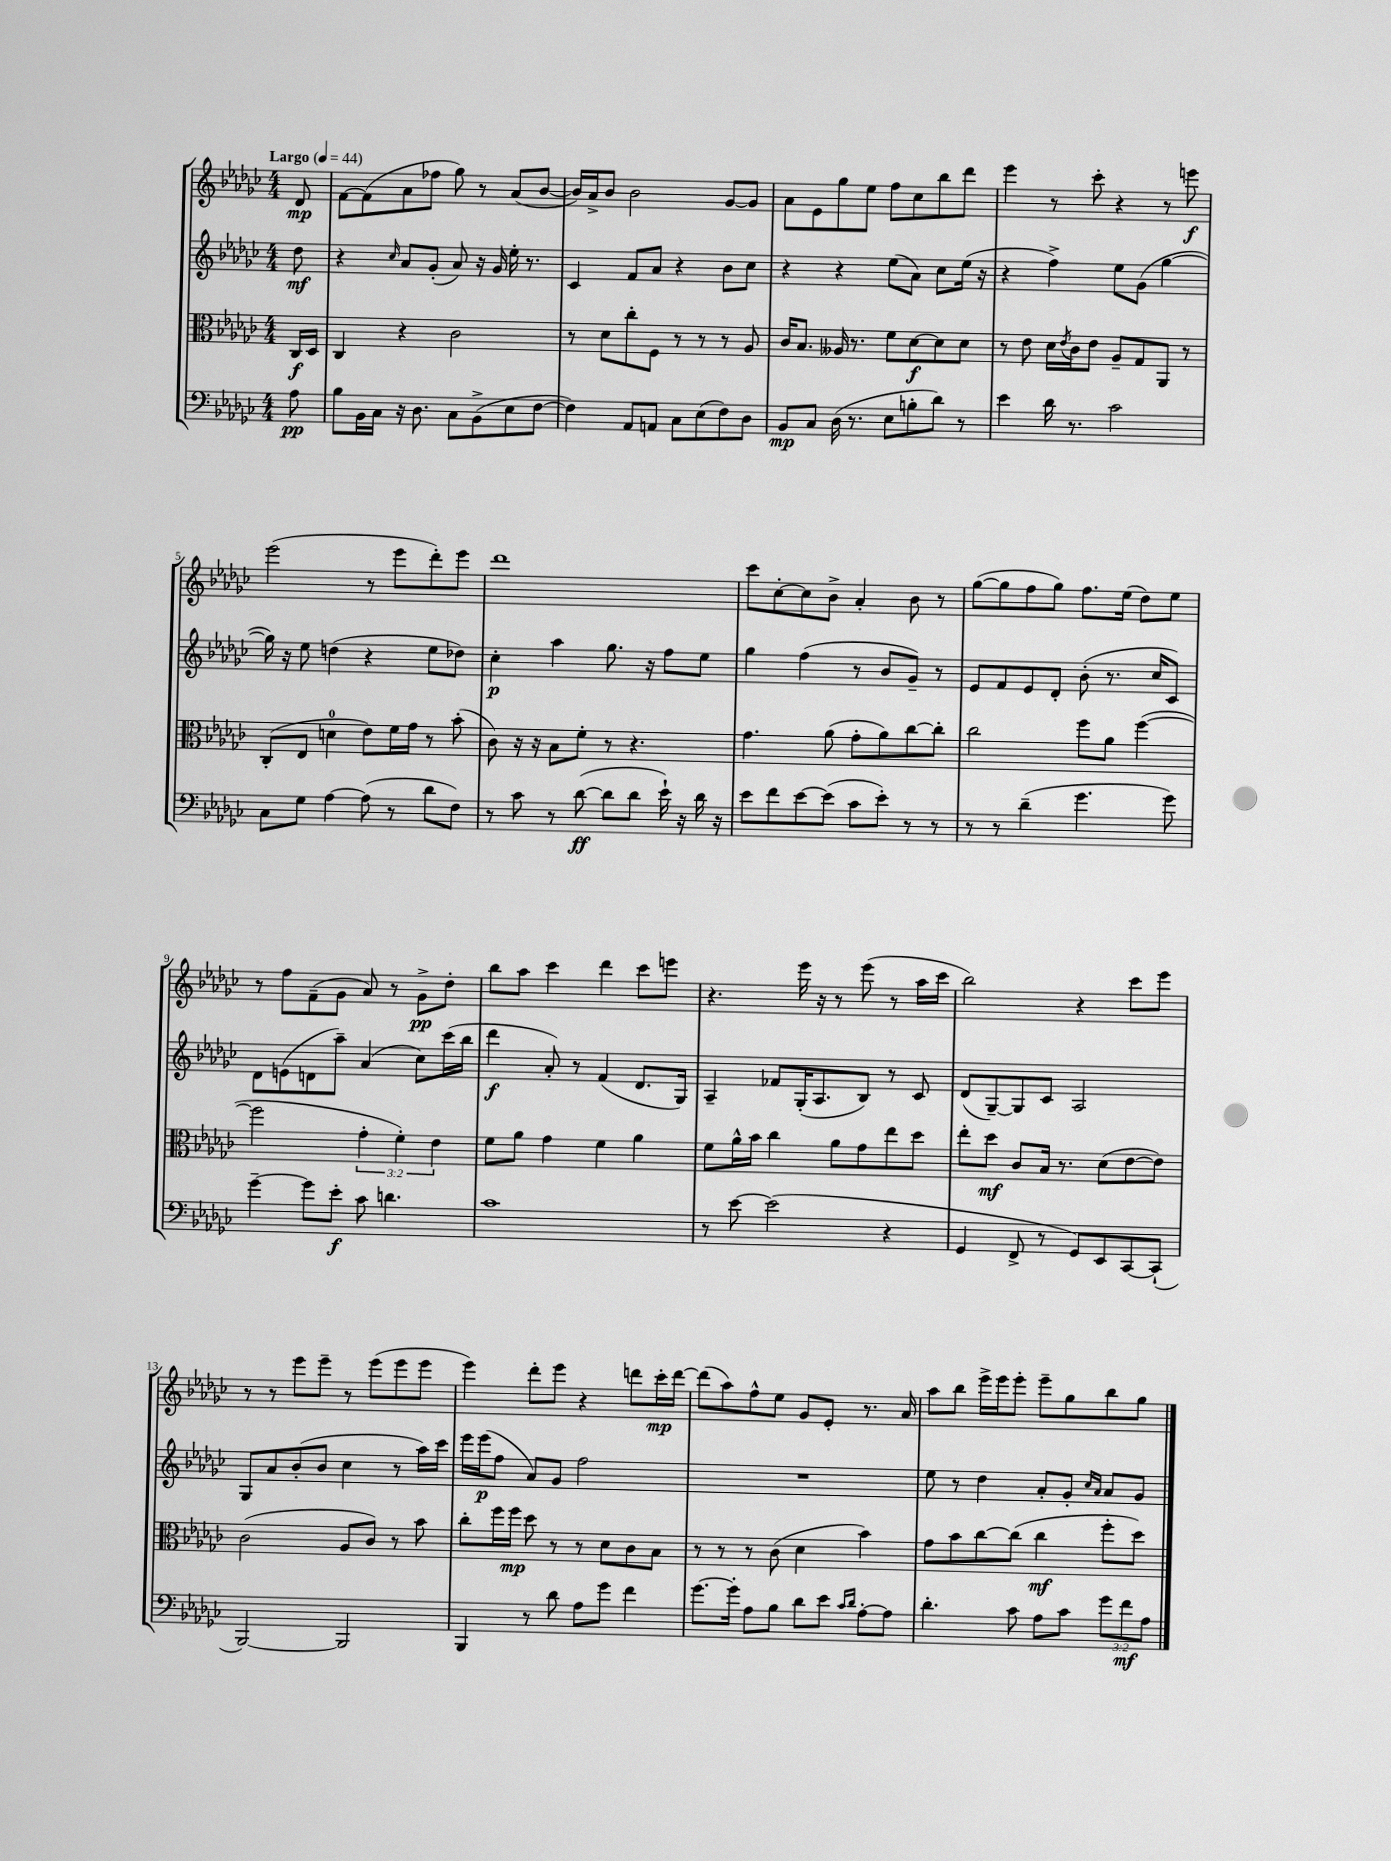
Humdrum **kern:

**kern	**kern	**kern	**kern
*staff4	*staff3	*staff2	*staff1
*clefF4	*clefC3	*clefG2	*clefG2
*k[b-e-a-d-g-c-]	*k[b-e-a-d-g-c-]	*k[b-e-a-d-g-c-]	*k[b-e-a-d-g-c-]
*M4/4	*M4/4	*M4/4	*M4/4
*MM44	*MM44	*MM44	*MM44
8A-	16C-	8dd-	8d-
.	16D-	.	.
=	=	=	=
8B-	4C-	4r	[8f
16BB-	.	.	(8f]
16C-	.	.	.
.	.	16qqcc-	.
16r	4r	8a-	8a-
8.D-	.	.	.
.	.	(8g-'	8ff-
8C-	2c-	8a-)	8gg-)
(8BB-^	.	16r	8r
.	.	16g-	.
8E-	.	16ee-'	(8a-
.	.	8.r	.
[8F	.	.	[8b-
=	=	=	=
4F])	8r	4c-	16b-])
.	.	.	16a-^
.	8d-	.	8b-
8AA-	8cc-'	8f	2b-
8AA	8F	8a-	.
8C-	8r	4r	.
(8E-	8r	.	.
8F)	8r	8b-	[8g-
8D-	8A-	8cc-	8g-]
=	=	=	=
8BB-	16c-	4r	8a-
.	8.B-	.	.
8C-	.	.	8e-
(16D-	16A--	4r	8gg-
8.r	8.r	.	.
.	.	.	8ee-
8E-	8f	(8ee-	8ff
8B'	[8d-	8a-)	8cc-
8d-)	8d-]	8cc-	8bb-
8r	8d-	(16ee-	8ddd-
.	.	16r	.
=	=	=	=
4e-	8r	4r	4eee-
.	8e-	.	.
16d-	16d-	4ff^)	8r
.	8qe-	.	.
8.r	16c-	.	.
.	8e-	.	8ccc-'
2c-	8A-~	8ee-	4r
.	8G-	(8g-	.
.	8AA-	[4gg-	8r
.	8r	.	8eee
=	=	=	=
8C-	(8C-'	16gg-])	(2eee-
.	.	16r	.
8G-	8E-	8ee-	.
[4A-	4d	(4dd	.
(8A-]	8e-)	4r	8r
8r	16f	.	8eee-
.	16g-	.	.
8d-	8r	8ee-	8ddd-')
8F)	(8b-'	8dd-)	8eee-
=	=	=	=
8r	8c-)	4cc-'	1ddd-
8c-	16r	.	.
.	16r	.	.
8r	8B-	4aa-	.
([8d-	8f'	.	.
8d-]	8r	8.gg-	.
8d-	4.r	.	.
.	.	16r	.
16e-`)	.	8ff	.
16r	.	.	.
16d-	.	8ee-	.
16r	.	.	.
=	=	=	=
8e-	4.g-	4gg-	8ccc-
8f	.	.	[8cc-'
[8e-	.	(4ff	8cc-]
(8e-]	(8a-	.	8b-^
8c-	8g-'	8r	4a-'
8e-')	8a-)	8b-	.
8r	[8cc-	8g-~)	8b-
8r	8cc-']	8r	8r
=	=	=	=
8r	2cc-	8e-	([8gg-
8r	.	8f	8gg-]
(4d-~	.	8e-	8ff
.	.	8d-'	8gg-)
4.g-	8ff	(8b-'	8.ff
.	8a-	8.r	.
.	.	.	(16ee-
.	([4ff	.	8dd-)
.	.	16cc-	.
8g-)	.	8c-)	8ee-
=	=	=	=
[4g-~	2ff]	8d-	8r
.	.	(8e	8ff
8g-]	.	8d	(8f~
8e-'	.	8aa-~)	8g-
8c-	6g-'	(4a-	8a-)
4.d	.	.	8r
.	6f')	.	.
.	.	8cc-)	8g-^
.	6e-	.	.
.	.	(16ccc-	8dd-'
.	.	16bb-	.
=	=	=	=
1c-	8f	4ddd-	8bb-
.	8a-	.	8aa-
.	4g-	8a-')	4ccc-
.	.	8r	.
.	4f	(4f	4ddd-
.	4a-	8.d-	8ccc-
.	.	.	8eee
.	.	16G-)	.
=	=	=	=
8r	8f	4A-~	4.r
[8e-	16a-^^	.	.
.	16b-	.	.
(2e-]	4cc-	8f-	.
.	.	(16G-'	16eee-
.	.	8.A-	16r
.	8a-	.	8r
.	8g-	8B-)	(8eee-
4r	8ee-	8r	8r
.	8dd-	8c-	16aa-
.	.	.	16ccc-
=	=	=	=
4GG-	8ee-'	(8d-	2bb-)
.	8dd-	[8G-~)	.
8FF^	8c-	8G-]	.
8r	16B-	8c-	.
.	8.r	.	.
8GG-)	.	2A-	4r
8EE-	(8d-	.	.
[8CC-	[8e-	.	8ccc-
(8CC-`]	8e-])	.	8eee-
=	=	=	=
[2BBB-)	(2c-	8G-	8r
.	.	8a-	8r
.	.	(8b-'	8eee-
.	.	8b-	8eee-~
2BBB-]	8A-	4cc-	8r
.	8c-)	.	(8eee-
.	8r	8r	8eee-
.	8b-	16aa-)	8eee-
.	.	16ccc-	.
=	=	=	=
4BBB-	8cc-'	16eee-	4eee-)
.	.	(16eee-	.
.	16ff	8ff	.
.	16ff	.	.
8r	8dd-	8a-)	8ddd-'
8d-	8r	8g-	8eee-
8A-	8r	2ff	4r
8g-	8d-	.	.
4f	8c-	.	8ddd
.	8B-	.	16ccc-'
.	.	.	[16ddd
=	=	=	=
[8.g-	8r	1r	(8ddd]
.	8r	.	8aa-)
16g-']	.	.	.
8A-	8r	.	8ff^^
8B-	(8c-	.	8ee-
8d-	4d-	.	8g-
8e-	.	.	8e-'
16qqc-	.	.	.
16qqd-	.	.	.
[8A-'	4b-)	.	8.r
8A-]	.	.	.
.	.	.	16a-
=	=	=	=
4.d-'	8g-	8ee-	8aa-
.	8b-	8r	8bb-
.	[8cc-	4dd-	16eee-^
.	.	.	16eee-
8c-	(8cc-]	.	8eee-'
8A-	4cc-	8a-'	8eee-~
8c-	.	8g-'	8gg-
.	.	16qqcc-	.
.	.	16qqa-	.
12g-	8ff'	8a-	8bb-
12f	.	.	.
.	8dd-)	8g-	8gg-
12A-	.	.	.
==	==	==	==
*-	*-	*-	*-
